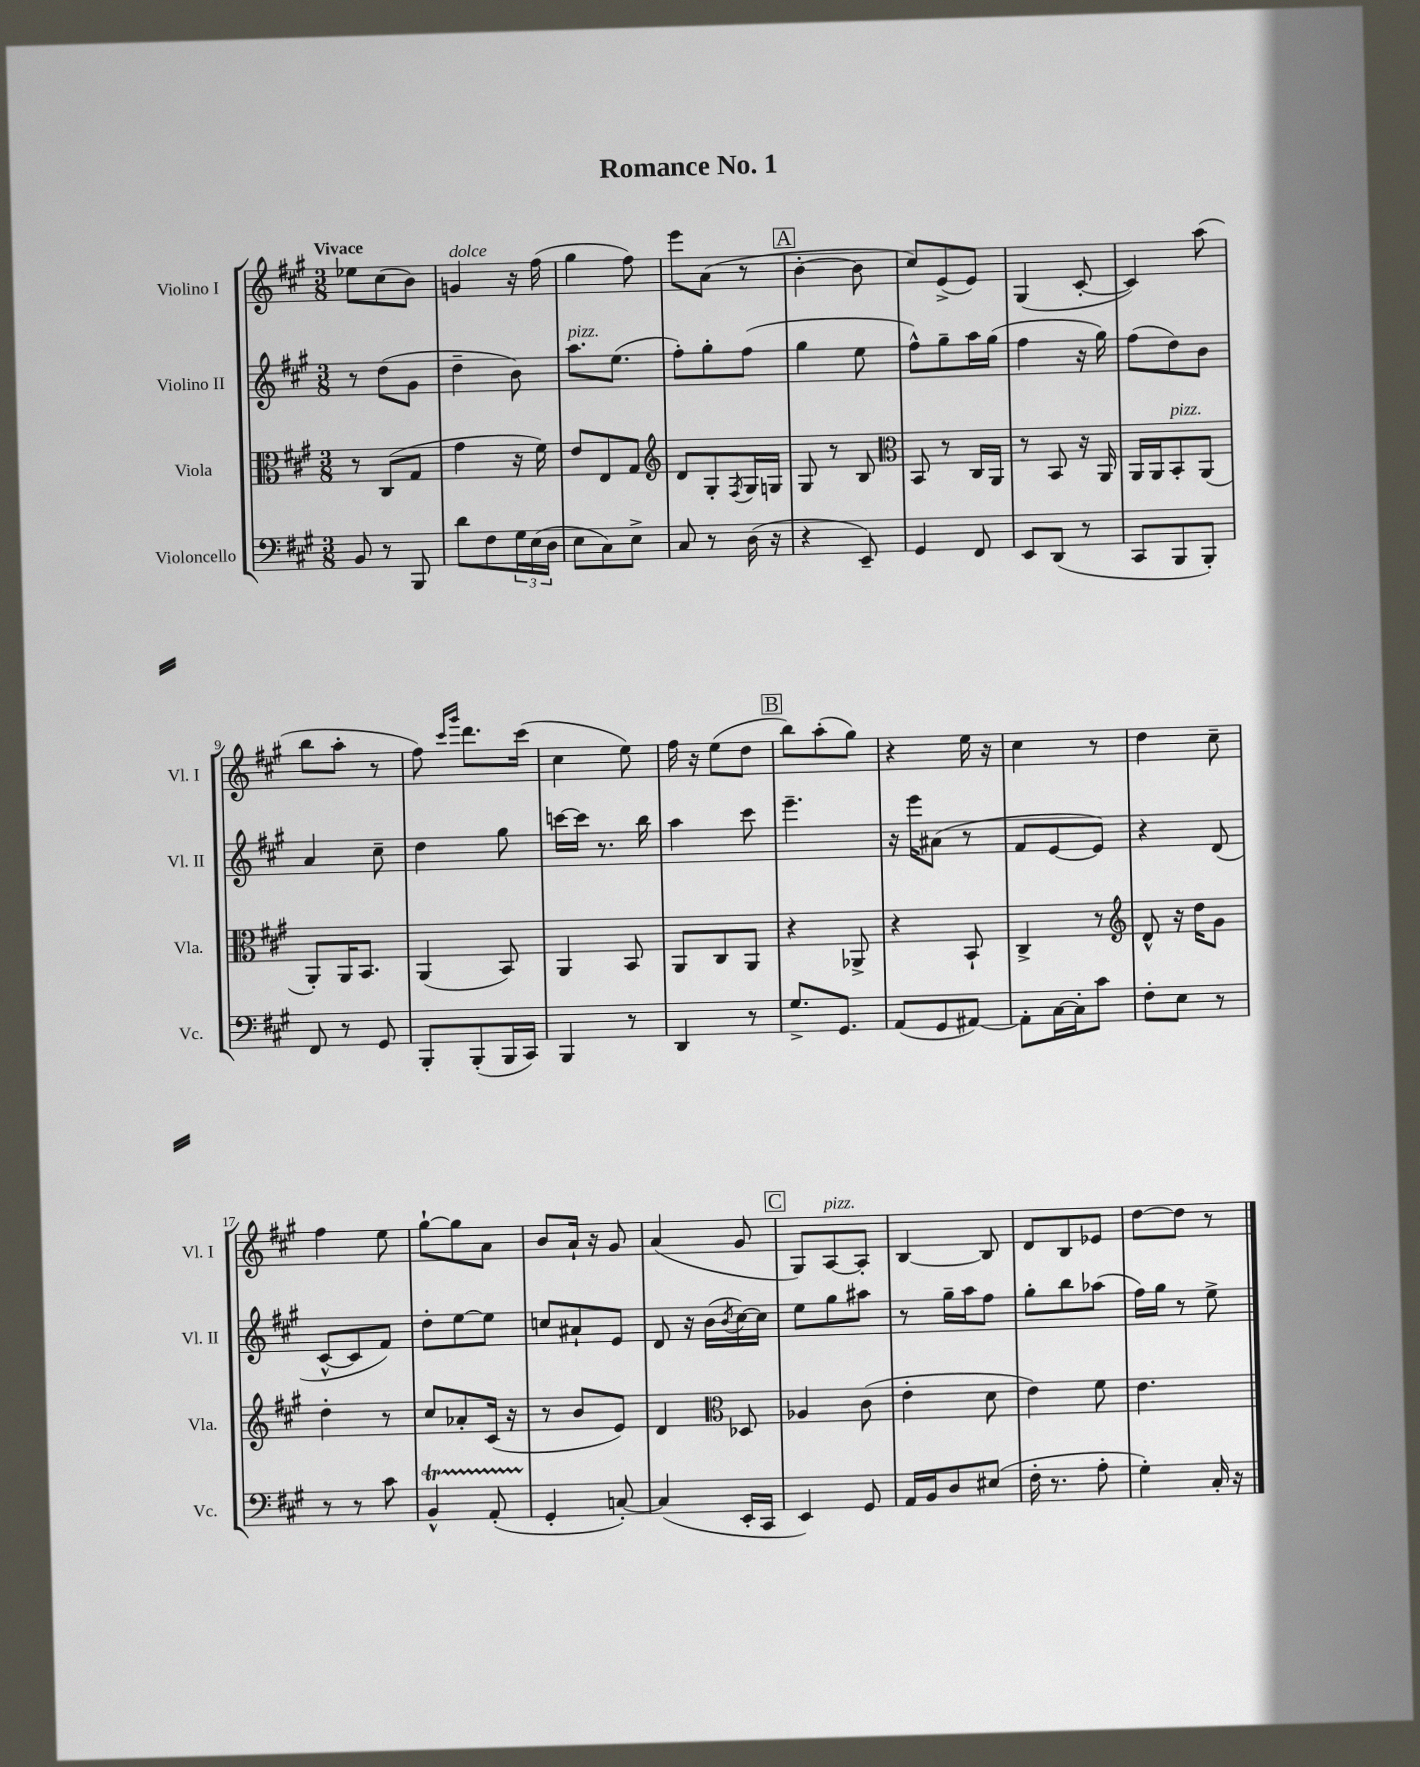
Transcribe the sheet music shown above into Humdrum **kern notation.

**kern	**kern	**kern	**kern
*staff4	*staff3	*staff2	*staff1
*clefF4	*clefC3	*clefG2	*clefG2
*k[f#c#g#]	*k[f#c#g#]	*k[f#c#g#]	*k[f#c#g#]
*M3/8	*M3/8	*M3/8	*M3/8
8BB/	8r	8r	8ee-\L
8r	(8C#/L	(8dd\L	(8cc#\
8BBB/	8G#/J	8g#\J	8b\J)
=	=	=	=
8d\L	4g#\	4dd~\	4g/
8F#\	.	.	.
24G#\L	16r	8b\)	16r
(24E\	.	.	.
.	16f#\)	.	(16ff#\
24D\JJ	.	.	.
=	=	=	=
8E\L	8e/L	8.aa\L	4gg#\
8C#\)	8E/	.	.
.	.	(8.ee\J	.
8E^\J	8G#/J	.	8ff#\)
=	=	=	=
*	*clefG2	*	*
8C#/	8d/L	8ff#'\L)	8eee\L
8r	8G#'/	8gg#'\	(8a\J
.	8qF#/	.	.
(16D\	16G#/L	(8ff#\J	8r
16r	16G/JJ	.	.
=	=	=	=
4r	8G#/	4gg#\	[4b'\
.	8r	.	.
8EE~/)	8B/	8ee\	8b\]
=	=	=	=
*	*clefC3	*	*
4GG#/	8BB/	8ff#^^\L)	8cc#/L)
.	8r	8gg#~\	(8e^/
8FF#/	16C#/LL	16aa\L	8e/J)
.	16AA/JJ	(16gg#\JJ	.
=	=	=	=
8EE/L	8r	4ff#\	(4G#/
(8DD/J	8BB/	.	.
8r	16r	16r	[8c#'/
.	16AA/	16gg#\)	.
=	=	=	=
8CC#/L	16AA/LL	(8ff#\L	4c#/])
.	16AA/J	.	.
8BBB/	8BB'/	8dd\)	.
8BBB'/J)	(8AA/J	8b\J	(8aa\
=	=	=	=
8FF#/	8AA'/L)	4a/	8bb\L
8r	16AA/K	.	8aa'\J
.	8.BB/J	.	.
8GG#/	.	8cc#~\	8r
=	=	=	=
8BBB'/L	(4AA/	4dd\	8ff#\)
.	.	.	16qqccc#/LL
.	.	.	16qqggg#/JJ
(8BBB'/	.	.	8.ddd\L
16BBB/L	8BB/)	8gg#\	.
16CC#/JJ)	.	.	(16ccc#\Jk
=	=	=	=
4BBB/	4AA/	[16ccc\LL	4cc#\
.	.	16ccc\]JJ	.
.	.	8.r	.
8r	8BB/	.	8ee\)
.	.	16bb\	.
=	=	=	=
4DD/	8AA/L	4aa\	16ff#\
.	.	.	16r
.	8C#/	.	(8ee\L
8r	8AA/J	8ccc#\	8dd\J
=	=	=	=
8.G#^/L	4r	4.eee~\	8bb\L)
.	.	.	(8aa'\
8.GG#/J	.	.	.
.	8AA-^/	.	8gg#\J)
=	=	=	=
(8AA/L	4r	16r	4r
.	.	16eee\LK	.
8GG#/	.	(8a#\J	.
[8AA#/J)	8BB`/	8r	16ee\
.	.	.	16r
=	=	=	=
8AA#'\]L	4C#^/	8f#/L	4cc#\
[16C#\L	.	[8e/	.
16C#'\]J	.	.	.
8c#\J	8r	8e/]J)	8r
=	=	=	=
*	*clefG2	*	*
8F#'\L	8d^^/	4r	4dd\
8E\J	16r	.	.
.	16dd\LK	.	.
8r	8g#\J	(8d/	8cc#~\
=	=	=	=
8r	4dd'\	[8c#^^/L	4ff#\
8r	.	8c#/]	.
8c#\	8r	8f#/J)	8ee\
=	=	=	=
4BB^^/	8cc#/L	8dd'\L	[8gg#`\L
.	8a-'/	[8ee\	8gg#\]
(8AA'/	(16c#/Jk	8ee\]J	8a\J
.	16r	.	.
=	=	=	=
4GG#'/	8r	8cc/L	8b/L
.	8b/L	8a#`/	16a`/Jk
.	.	.	16r
[8C'/)	8e/J)	8e/J	8g#/
=	=	=	=
(4C/]	4d/	8d/	(4a/
.	.	16r	.
.	.	(16b\LL	.
*	*clefC3	*	*
.	.	8qb/	.
16EE'/LL	8D-/	[16cc#\)	8g#/
16CC#/JJ	.	16cc#\]JJ	.
=	=	=	=
4EE/)	4A-/	8ee\L	8G#/L)
.	.	8gg#\	[8A/
8GG#/	(8c#\	8aa#\J	8A'/]J
=	=	=	=
16AA/LL	4e'\	8r	[4B/
16BB/J	.	.	.
8D/	.	16gg#~\LL	.
.	.	16aa\J	.
(8E#/J	8d\	8ff#\J	8B/]
=	=	=	=
16F#'\	4e\)	8gg#'\L	8d/L
8.r	.	.	.
.	.	8bb\	8B/
8A'\	8f#\	(8aa-\J	8e-/J
=	=	=	=
4G#'\)	4.e\	16ff#\LL)	[8dd\L
.	.	16gg#\JJ	.
.	.	8r	8dd\]J
16C#'/	.	8ee^\	8r
16r	.	.	.
==	==	==	==
*-	*-	*-	*-
